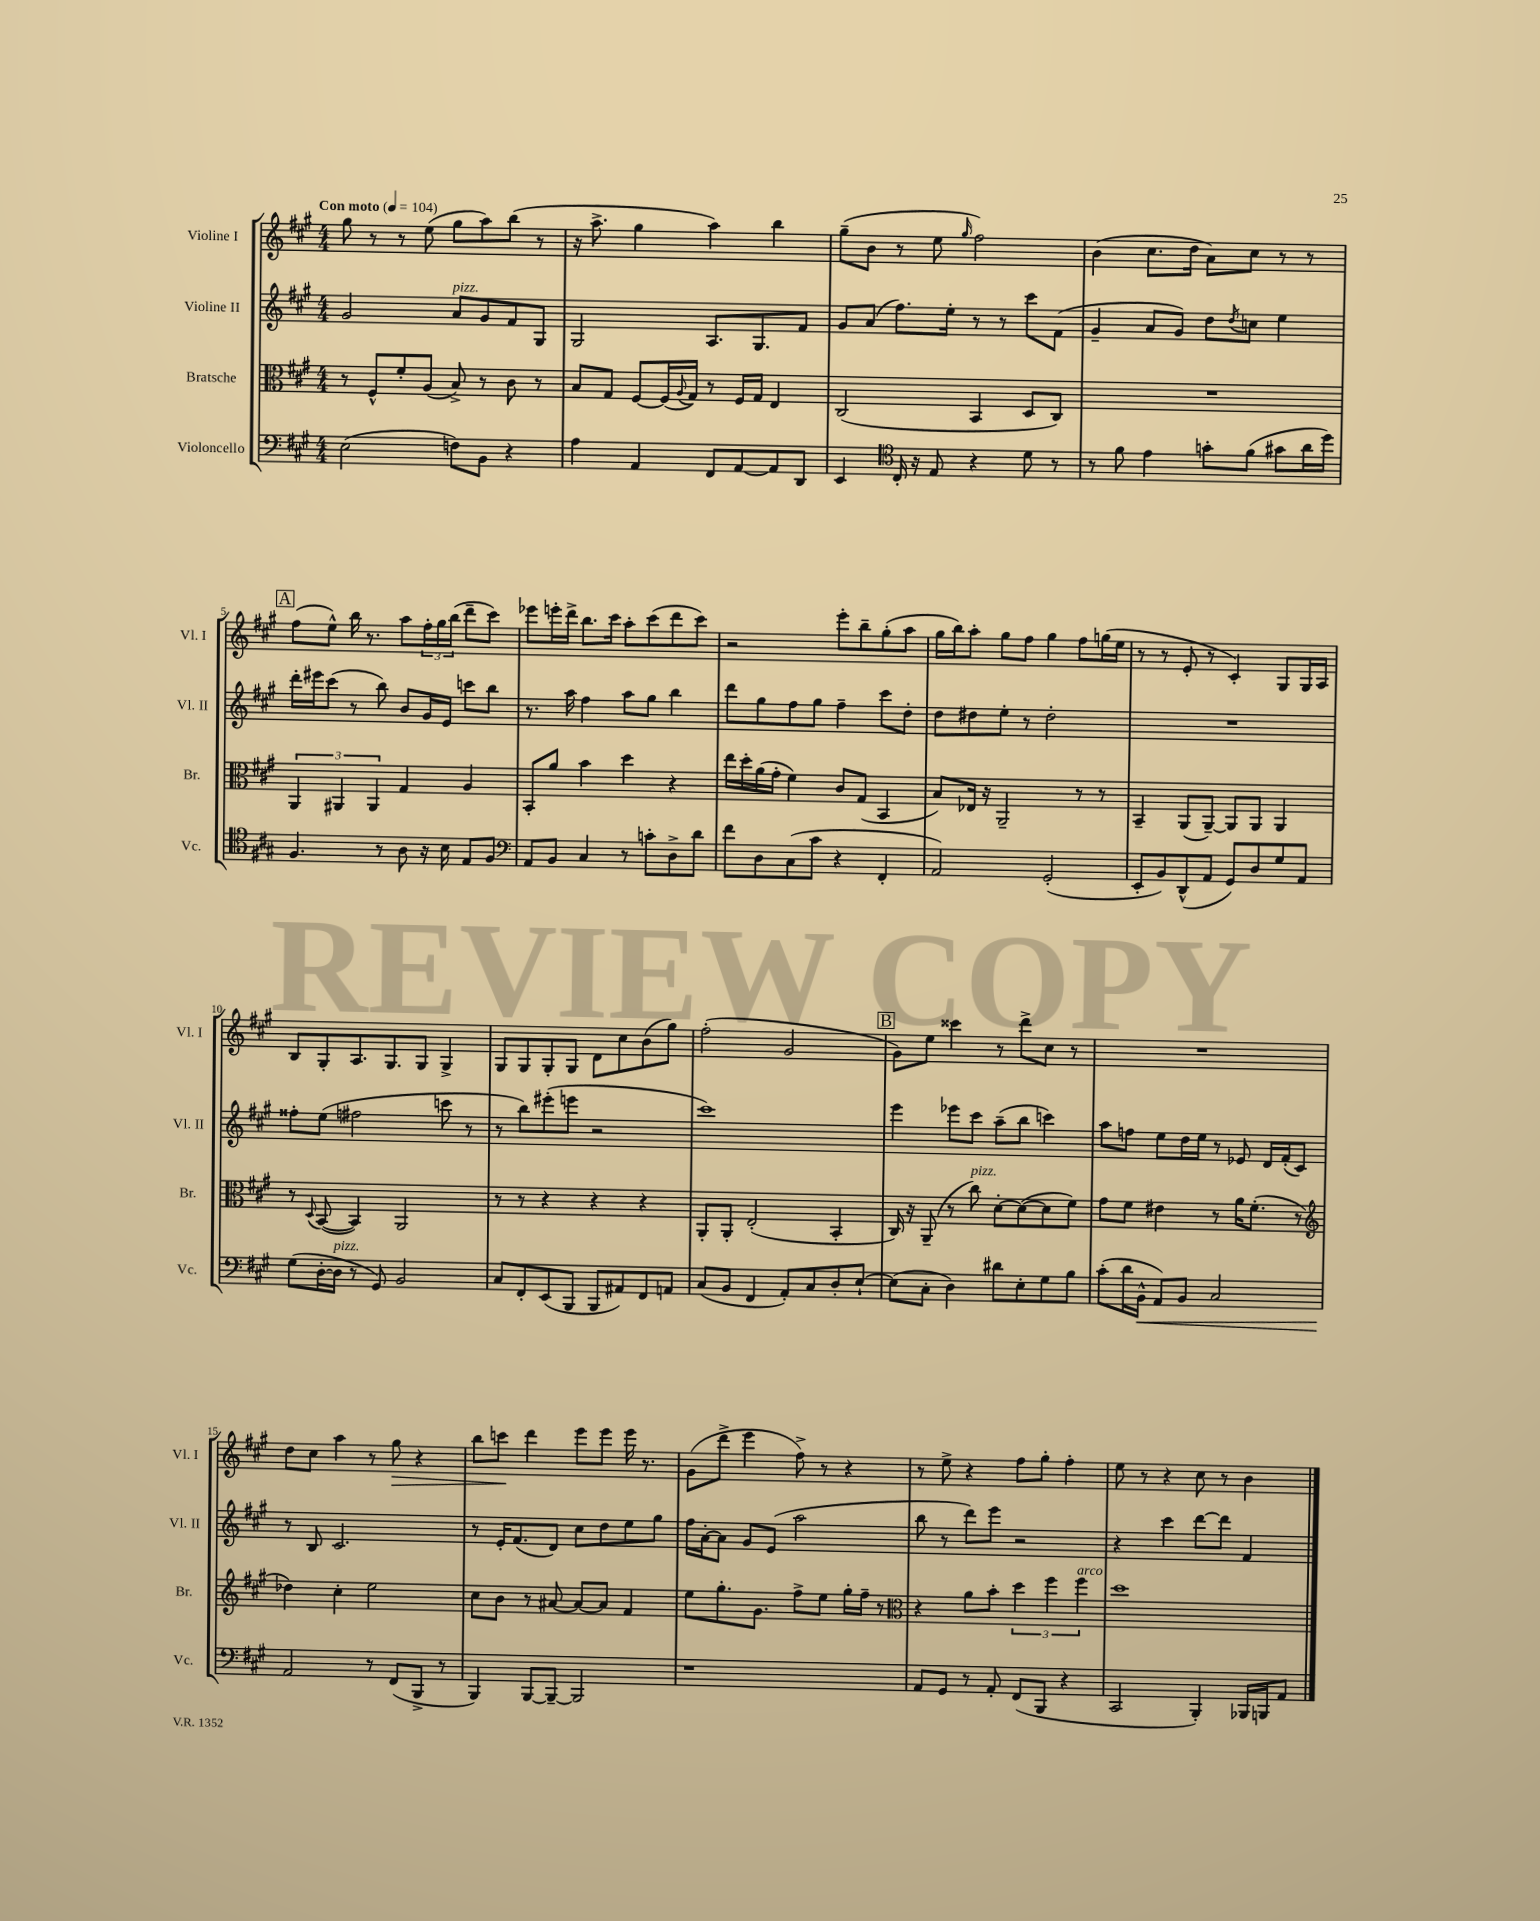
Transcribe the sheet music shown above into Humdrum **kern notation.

**kern	**kern	**kern	**kern
*staff4	*staff3	*staff2	*staff1
*clefF4	*clefC3	*clefG2	*clefG2
*k[f#c#g#]	*k[f#c#g#]	*k[f#c#g#]	*k[f#c#g#]
*M4/4	*M4/4	*M4/4	*M4/4
*MM104	*MM104	*MM104	*MM104
(2E\	8r	2g#/	8gg#\
.	8F#^^/L	.	8r
.	8f#'/	.	8r
.	(8A/J	.	(8ee\
8F\L)	8B^/)	8a/L	8gg#\L
8BB\J	8r	8g#/	8aa\)
4r	8c#\	8f#/	(8bb\J
.	8r	8G#/J	8r
=	=	=	=
4A\	8B/L	2G#/	16r
.	.	.	8.aa^\
.	8G#/J	.	.
4AA/	[8F#/L	.	4gg#\
.	(16F#/]L	.	.
.	8qqA/	.	.
.	16G#/JJ)	.	.
8FF#/L	8r	8.A/L	4aa\)
[8AA/	16F#/LL	.	.
.	16G#/JJ	8.G#/	.
8AA/]	4E/	.	4bb\
8DD/J	.	8f#/J	.
=	=	=	=
4EE/	(2C#/	8g#/L	(8gg#~\L
.	.	(8a/J	8b\J
*clefC4	*	*	*
16C#'/	.	8.ff#\L)	8r
16r	.	.	.
8E/	.	.	8ee\
.	.	16ee'\Jk	.
.	.	.	16qqgg#/
4r	4BB/	8r	2ff#\)
.	.	8r	.
8d\	8D/L	8ccc#\L	.
8r	8C#/J)	(8f#\J	.
=	=	=	=
8r	1r	4g#~/	(4b\
8f#\	.	.	.
4e\	.	8a/L	8.cc#\L
.	.	8g#/J)	.
.	.	.	16dd\Jk
8g'\L	.	8dd\L	8a\L)
.	.	8qdd/	.
(8f#\J	.	8cc\J	8cc#\J
8g#\L	.	4ee\	8r
16a\L	.	.	8r
16dd\JJ)	.	.	.
=	=	=	=
4.F#/	6AA/	16ddd'\LL	(8ff#\L
.	.	16eee#\J	.
.	.	(8ccc#\J	8ee^^\J)
.	6AA#/	.	.
.	.	8r	16bb\
.	.	.	8.r
.	6AA#/	.	.
8r	.	8bb\)	.
8A\	4G#/	8b/L	8aa\L
16r	.	16g#/L	24ff#'\L
.	.	.	24gg#\
16B\	.	16e/JJ	.
.	.	.	(24bb\JJ
8E/L	4A/	8ccc\L	8ddd~\L
8F#/J	.	8bb\J	8ccc#\J)
=	=	=	=
*clefF4	*	*	*
8AA/L	8BB'/L	8.r	8eee-\L
8BB/J	8a/J	.	16eee'\L
.	.	16aa\	16ddd^\JJ
4C#/	4b\	4ff#\	8.bb\L
.	.	.	16ccc#\Jk
8r	4dd\	8aa\L	8aa'\L
8c'\L	.	8gg#\J	(8ccc#\
8D^\	4r	4bb\	8ddd\
8d\J	.	.	8ccc#\J)
=	=	=	=
8f#\L	16ee\LL	8ddd\L	2r
.	16dd'\	.	.
8D\	(16a\	8gg#\	.
.	16g#'\JJ	.	.
(8C#\	4f#\)	8ff#\	.
8c#\J	.	8gg#\J	.
4r	8c#/L	4ff#~\	8eee'\L
.	(8G#/J	.	8bb~\
4FF#'/	4BB/	8ccc#\L	(8gg#'\
.	.	8dd'\J	8aa\J
=	=	=	=
2AA/)	8B/L)	8dd\L	16gg#\LL
.	.	.	16bb\J)
.	16E-/Jk	8dd#\	8aa'\J
.	16r	.	.
.	2AA~/	8ee'\J	8gg#\L
.	.	8r	8ff#\J
(2GG#'/	.	2dd#'\	4gg#\
.	8r	.	8ff#\L
.	8r	.	(16gg\L
.	.	.	16ee\JJ
=	=	=	=
8EE'/L	4BB~/	1r	8r
8BB/)	.	.	8r
(8DD^^/	(8AA/L	.	8e'/
8AA/J	[8AA~/J)	.	8r
8GG#/L)	8AA/]L	.	4c#'/)
8D/	8AA/J	.	.
8G#/	4AA/	.	8G#/L
8AA/J	.	.	16G#/L
.	.	.	16A/JJ
=	=	=	=
(8G#\L	8r	8ff##'\L	8B/L
.	8qqD/	.	.
[16D'\L	([8BB/	(8ee\J	8G#'/
16D\]JJ	.	.	.
8r	4BB/])	2ff#\	8.A/
8GG#/)	.	.	.
.	.	.	8.G#/
2BB/	2AA/	.	.
.	.	.	8G#/J
.	.	8ccc\	4G#^/
.	.	8r	.
=	=	=	=
8C#/L	8r	8r	8G#/L
8FF#'/	8r	8bb\L)	8G#/
(8EE/	4r	(8eee#'\	8G#'/
8BBB/J	.	8eee\J	8G#/J
8BBB/L	4r	2r	8d\L
8AA#/)	.	.	8cc#\
8FF#/	4r	.	(8b\
8AA/J	.	.	8gg#\J)
=	=	=	=
(8C#/L	8AA'/L	1ccc#)	(2ff#'\
8BB/J	8AA'/J	.	.
4FF#/	(2E'/	.	.
8AA'/L)	.	.	2g#/
8C#/	.	.	.
8D'/	4BB'/	.	.
[8E`/J	.	.	.
=	=	=	=
(8E\]L	16C#/)	4eee\	8g#\L)
.	16r	.	.
8C#'\J	(8AA~/	.	8ee\J
4D\)	8r	8eee-\L	4ccc##\
.	8cc#\)	8ccc#\J	.
8d#\L	[8d'\L	(8aa~\L	8r
8E'\	(8d\_	8bb\J	8ddd^\L
8G#\	8d\]	4ccc\)	8cc#\J
8B\J	8f#\J)	.	8r
=	=	=	=
(8c#'\L	8g#\L	8aa\L	1r
16d\L	8f#\J	8ff\J	.
16BB^^\JJ	.	.	.
8AA/L)	4e#\	8ee\L	.
8BB/J	.	16dd\L	.
.	.	16ee\JJ	.
2C#/	8r	8r	.
.	16a\LK	8e-/	.
.	(8.f#'\J	.	.
.	.	16d/LL	.
.	.	(16f#'/J	.
.	8r	8c#/J)	.
=	=	=	=
*	*clefG2	*	*
2AA/	4dd-\)	8r	8dd\L
.	.	8B/	8cc#\J
.	4cc#'\	2.c#/	4aa\
8r	2ee\	.	8r
(8FF#/L	.	.	8gg#\
8BBB^/J	.	.	4r
8r	.	.	.
=	=	=	=
4BBB/)	8cc#\L	8r	8bb\L
.	8b\J	16e'/LK	8ccc\J
.	.	(8.f#/	.
[8BBB/L	8r	.	4ddd\
8BBB~/_J	[8a#/	8d/J)	.
2BBB/]	8a#/_L	8cc#\L	8eee\L
.	8a#/]J	8dd\	8eee\J
.	4f#/	8ee\	16eee\
.	.	.	8.r
.	.	8gg#\J	.
=	=	=	=
1r	8ee\L	16ff#\LL	(8g#\L
.	.	[16a'\J	.
.	8.gg#'\	8a\]J	8ddd^\J
.	.	8g#/L	4eee\
.	8.g#\J	.	.
.	.	(8e/J	.
.	8ff#^\L	2aa\	8ff#^\)
.	8ee\J	.	8r
.	16gg#'\LL	.	4r
.	16ff#~\JJ	.	.
.	8r	.	.
=	=	=	=
*	*clefC3	*	*
8AA/L	4r	8bb\	8r
8GG#/J	.	8r	8ee^\
8r	8a\L	8ddd\L)	4r
8AA'/	8b'\J	8eee\J	.
(8FF#/L	6dd\	2r	8ff#\L
8BBB/J	.	.	8gg#'\J
.	6ff#\	.	.
4r	.	.	4ff#'\
.	6ff#\	.	.
=	=	=	=
2CC#/	1dd	4r	8ee\
.	.	.	8r
.	.	4ccc#\	4r
4BBB'/)	.	[8ddd\L	8cc#\
.	.	8ddd\]J	8r
16BBB-/LL	.	4f#/	4b\
16BBB/J	.	.	.
8AA/J	.	.	.
==	==	==	==
*-	*-	*-	*-
